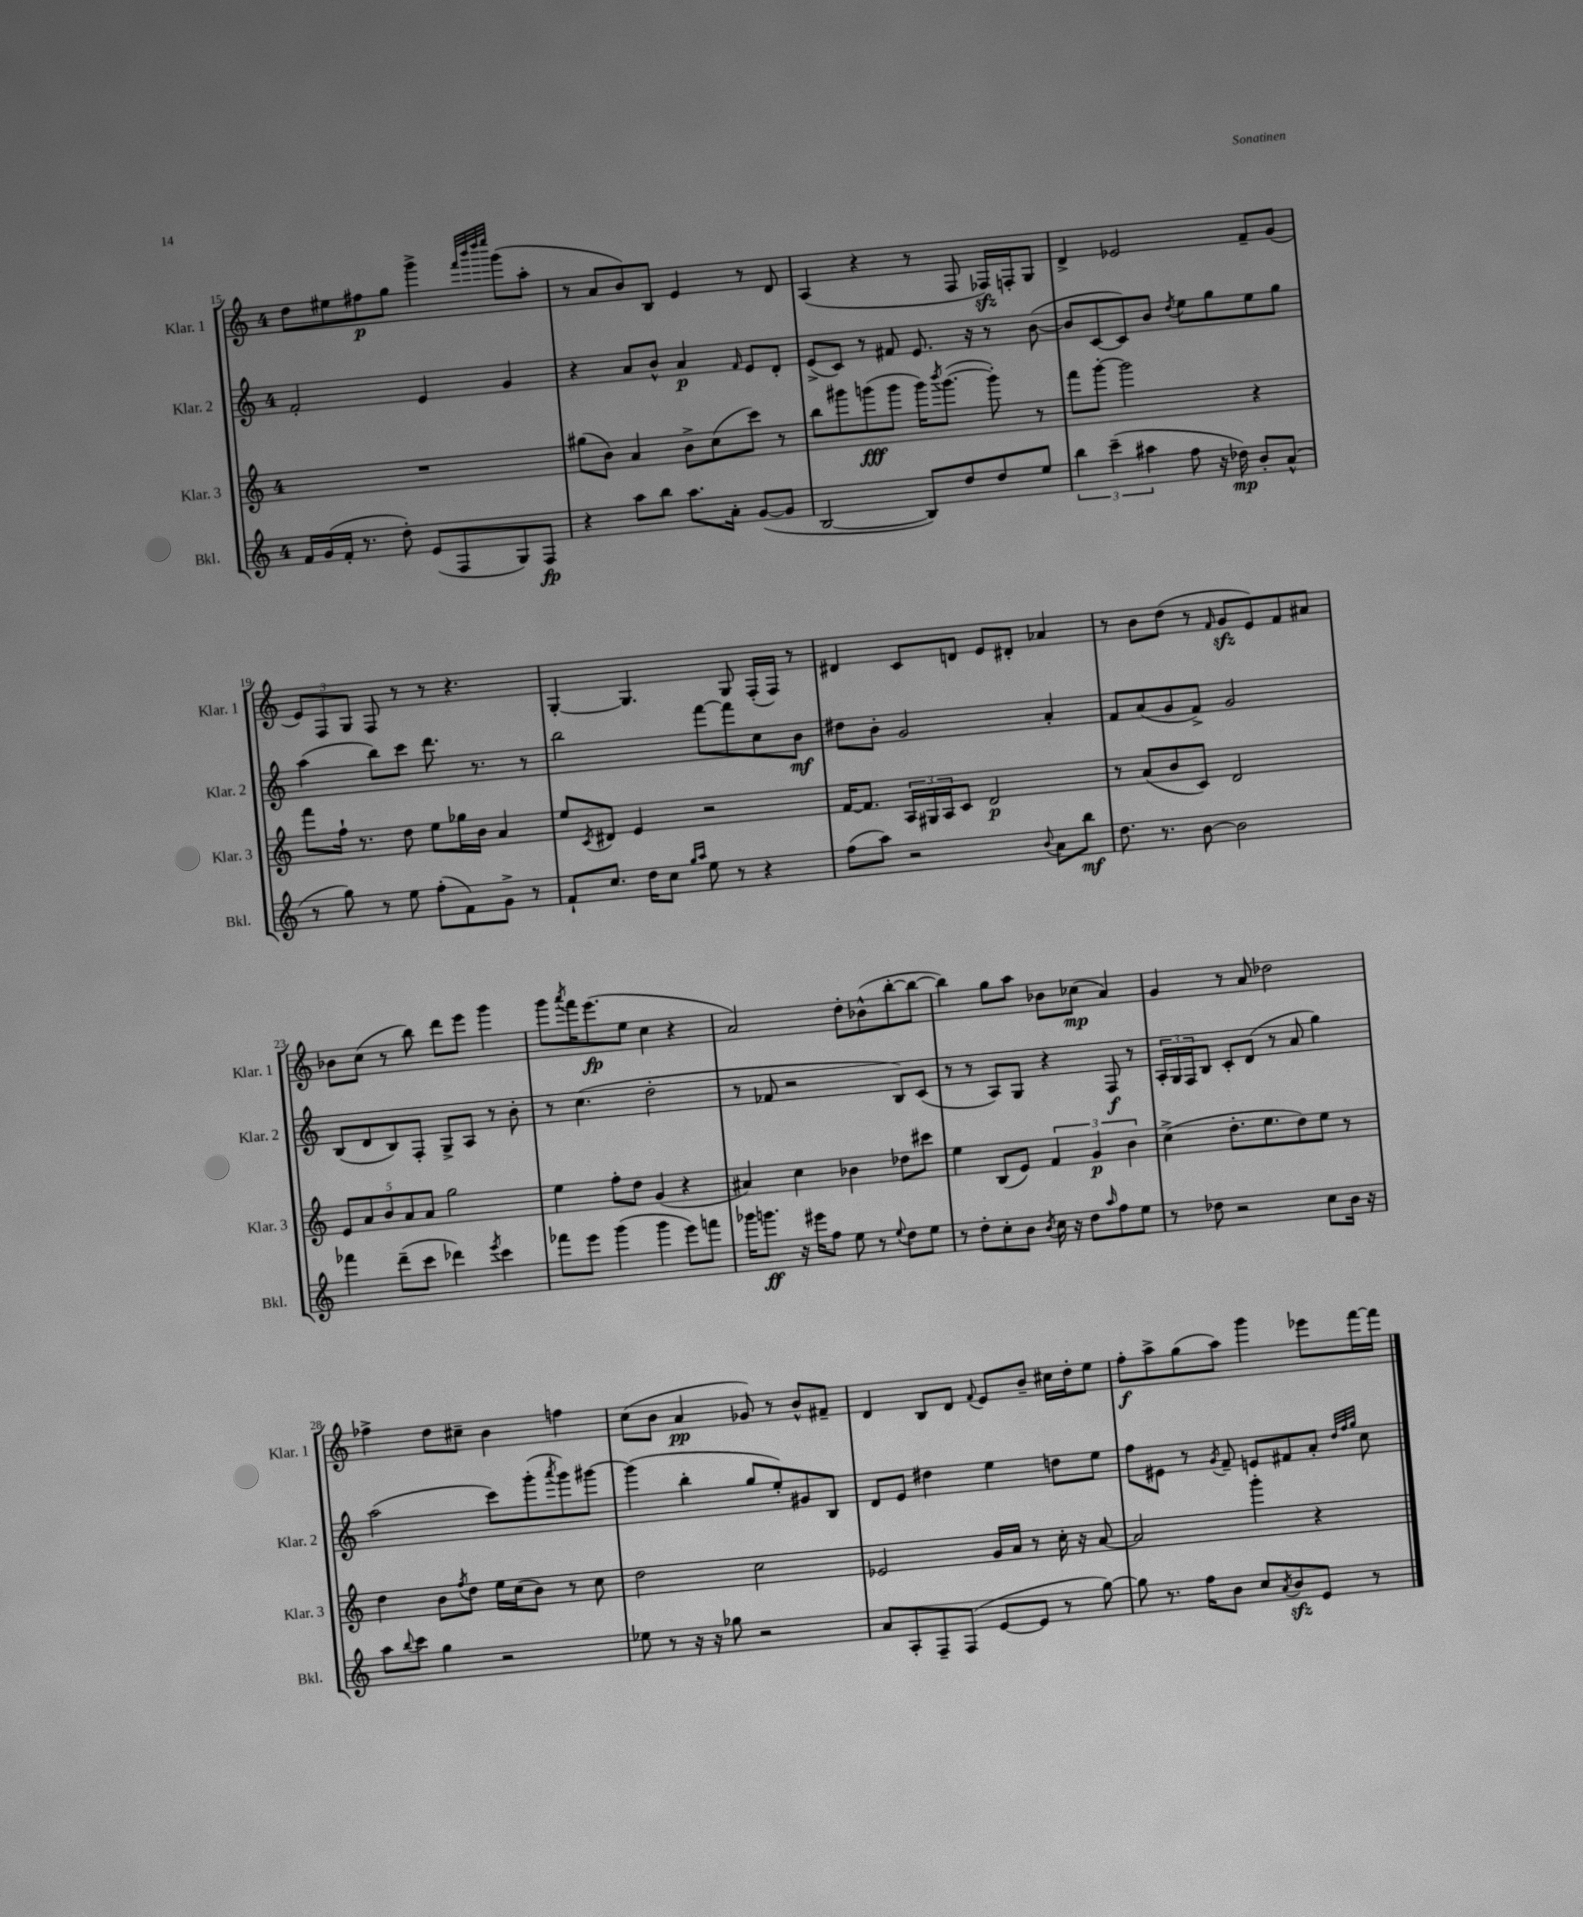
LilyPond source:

<<
\new StaffGroup <<
\new Staff = "s0" \with { instrumentName = "Klar. 1" shortInstrumentName = "Klar. 1" } {
    \clef treble \key c \major \once \override Staff.TimeSignature.style = #'single-digit \time 4/4
    d''8 eis''8 fis''8\p g''8 g'''4-> \grace { f'''32 b'''32 d''''32 e''''32 } g'''8( a''8-. |
    r8 a'8 b'8) b8 e'4 r8 d'8 |
    a4( r4 r8 f8 fes16\sfz) f16-. g8 |
    d'4-> ees'2 f'8-- g'8( |
    \tuplet 3/2 { e'8) f8 g8 } f8 r8 r8 r4. |
    g4~-. g4. g8 f16-.( f16) r8 |
    dis'4 c'8 d'8 e'8 dis'8-. aes'4 |
    r8 b'8 d''8( r8 \grace { f'16 } g'8\sfz e'8) f'8 ais'8 |
    bes'8 c''8( r8 b''8) d'''8 e'''8 g'''4 |
    g'''8 \acciaccatura { a'''8 } f'''16 e'''8.\fp( e''8 c''4 r4 |
    a'2) d''8-. bes'8-^( b''8~-. b''8~ |
    b''4) g''8 a''8 bes'8 ces''8\mp( a'4) |
    g'4 r8 a'8 des''2 |
    fes''4-> d''8 cis''8-- b'4 f''4 |
    c''8( b'8 a'4\pp ges'8) r8 b'8-^ fis'8-- |
    d'4 b8 d'8 \appoggiatura { f'8 } e'8 b'8-- cis''16 d''16-. e''8 |
    f''8-.\f a''8-> g''8( a''8) g'''4 ees'''8 f'''16~ f'''16 \bar "|." |
}
\new Staff = "s1" \with { instrumentName = "Klar. 2" shortInstrumentName = "Klar. 2" } {
    \clef treble \key c \major \once \override Staff.TimeSignature.style = #'single-digit \time 4/4
    f'2-. e'4 g'4 |
    r4 a'8 b'8-^ a'4\p \grace { f'16 } e'8 d'8-. |
    e'8->( c'8) r8 fis'8 e'8. r16 r8 b'8~( |
    b'8 c'8~ c'8) b'8 \acciaccatura { d''8 } e''8 g''8 e''8 g''8 |
    a''4( b''8) c'''8 d'''8. r8. r8 |
    b''2 f'''8~ f'''8 c''8 b'8\mf |
    dis''8 b'8-. g'2 a'4-. |
    f'8 a'8( g'8 f'8->) g'2 |
    b8( d'8 b8) f8-. g8-> a8 r8 b'8-. |
    r8 c''4.( d''2-. |
    r8 fes'8 r2 b8) c'8( |
    r8 r8 a8) g8 r4 f8\f r8 |
    \tuplet 3/2 { a16-. g16 f16 } b8 c'8-. d'8( r8 a'8 g''4) |
    a''2( c'''8) g'''8-.( \acciaccatura { a'''8 } g'''8) gis'''8~ |
    gis'''4( b''4-. g''8 e''8-.) gis'8 b8 |
    d'8 e'8 dis''4 e''4 d''8 e''8 |
    f''8 eis'8 r8 \acciaccatura { g'8 } f'8-- e'8 fis'8 a'8-. \grace { d''32 f''32 g''32 } c''8 \bar "|." |
}
\new Staff = "s2" \with { instrumentName = "Klar. 3" shortInstrumentName = "Klar. 3" } {
    \clef treble \key c \major \once \override Staff.TimeSignature.style = #'single-digit \time 4/4
    R1 |
    gis''8( b'8) a'4 b'8-> c''8( c'''8) r8 |
    b''8 gis'''8 g'''8\fff( g'''8 g'''16) \acciaccatura { b'''8 } g'''8.~( g'''8-.) r8 |
    f'''8 g'''8~-. g'''2 r4 |
    f'''8 f''16-! r8. d''8 e''8 ges''16 b'16 a'4 |
    e''8 \acciaccatura { c'8 } dis'8 e'4 r2 |
    f'16~ f'8. \tuplet 3/2 { a16 gis16 a16 } c'8 d'2\p |
    r8 a'8( b'8 c'8) d'2 |
    \tuplet 5/4 { e'8 a'8 b'8 a'8 a'8 } g''2 |
    e''4 f''8-. d''8 g'4( r4 |
    ais'4) c''4 bes'4 des''8 cis'''8 |
    e''4 b8( e'8) \tuplet 3/2 { f'4 g'4\p b'4 } |
    c''4->( d''8.-. e''8. d''8) e''8 r8 |
    d''4 b'8 \acciaccatura { f''8 } d''8 e''16 c''16( b'8) r8 c''8 |
    d''2 c''2 |
    ees'2 g'16 a'16 r8 c''16-. r16 a'8~ |
    a'2 g'''4-. r4 \bar "|." |
}
\new Staff = "s3" \with { instrumentName = "Bkl." shortInstrumentName = "Bkl." } {
    \clef treble \key c \major \once \override Staff.TimeSignature.style = #'single-digit \time 4/4
    f'16 g'16( f'16-. r8. d''8-.) e'8( f8 g8) f8\fp |
    r4 a''8 b''8 a''8. a'16-. g'8~( g'8 |
    b2~ b8) d''8 d''8 e''8 |
    \tuplet 3/2 { b''4 c'''4--( ais''4 } f''8 r16 des''16\mp) b'8-. a'8-^( |
    r8 g''8) r8 e''8 f''8-.( f'8) g'8-> r8 |
    f'8-! c''8. d''16 c''8 \grace { g''16 a''16 } e''8 r8 r4 |
    f''8( a''8) r2 \appoggiatura { b'8 } a'8 b''8\mf |
    d''8. r8. b'8~ b'2 |
    fes'''4 d'''8--( c'''8 des'''4) \acciaccatura { e'''8 } c'''4 |
    fes'''8 e'''8 g'''4( g'''4 e'''8) f'''8 |
    ges'''16 g'''8.\ff r16 eis'''16 f''8 e''8 r8 \appoggiatura { e''8 } d''8 e''8 |
    r8 d''8-. c''8-. b'8 \acciaccatura { b'8 } c''16 r16 d''8 \grace { a''16 } f''8 e''8 |
    r8 des''8 r2 c''8 b'16 r16 |
    a''8 \appoggiatura { b''8 } c'''8 g''4 r2 |
    ees''8 r8 r16 r16 ges''8 r2 |
    a'8 a8-. f8-- f8( e'8~ e'8 r8 g''8~) |
    g''8 r8. f''16 b'8 c''8 \acciaccatura { a'8 } b'8\sfz e'8 r8 \bar "|." |
}
>>
>>
\layout { \context { \Score currentBarNumber = #15 } }
